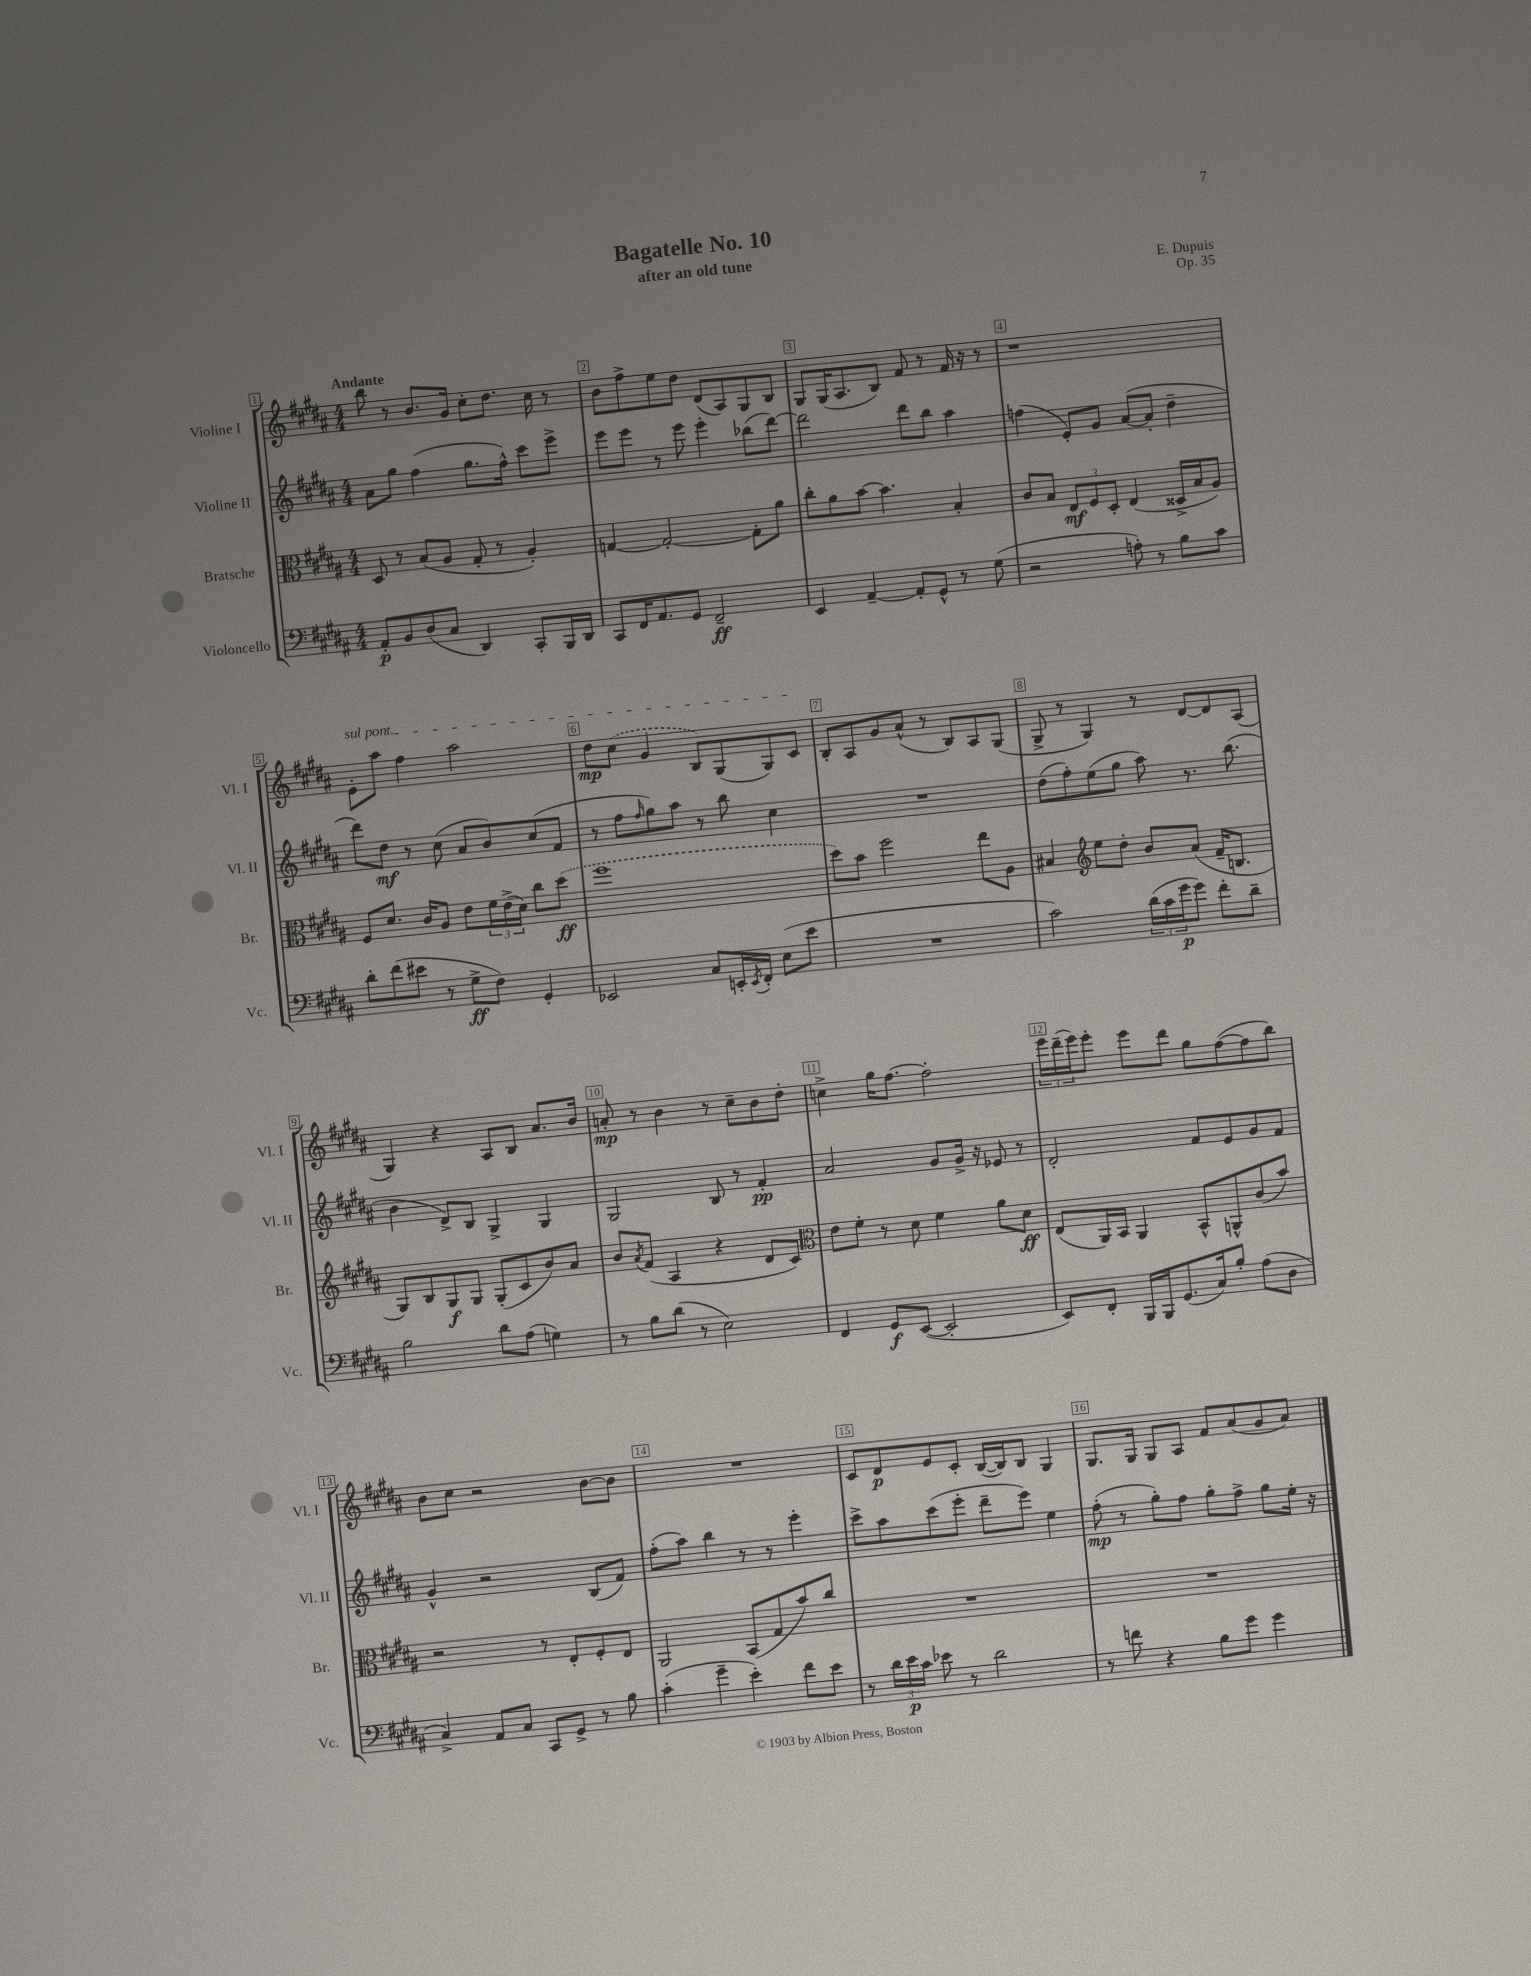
\header { title = "Bagatelle No. 10" composer = "E. Dupuis" subtitle = "after an old tune" opus = "Op. 35" }
<<
\new StaffGroup <<
\new Staff = "s0" \with { instrumentName = "Violine I" shortInstrumentName = "Vl. I" } {
    \clef treble \key b \major \numericTimeSignature \time 4/4 \tempo "Andante"
    b''8 r8 b'8. gis'16 cis''8-. dis''8. cis''16 r8 |
    b'8 fis''8-> e''8 dis''8 dis'8( ais8) gis8 b8 |
    gis8 gis16( ais8. b8) fis'8 r8 fis'16 r16 r8 |
    r1 |
    \once \override TextSpanner.bound-details.left.text = \markup { \italic "sul pont." } e'8-.\startTextSpan ais''8 fis''4 ais''2 |
    dis''8\mp \once \slurDashed cis''8( gis'4 b8) gis8( gis8) cis'8\stopTextSpan |
    b8-. ais8 gis'8 ais'8-^( r8 b8) ais8 gis8( |
    gis8-> r8 gis4) r8 dis'8~ dis'8 ais8( |
    gis4) r4 ais8 b8 ais'8. b'16 |
    a'8-.\mp r8 b'4 r8 cis''8-- b'8 dis''8-. |
    c''4-> gis''16 fis''8.~ fis''2-. |
    \tuplet 3/2 { e'''16 dis'''16--( e'''16) } e'''8-. e'''8 dis'''8 gis''8 fis''8~( fis''8 b''8) |
    b'8 cis''8 r2 b'8~ b'8 |
    R1 |
    cis'8 dis'8\p e'8 cis'8-. b16~( b16) b8 gis4 |
    gis8. gis16 gis8 ais8 fis'8 ais'8( gis'8 ais'8) \bar "|." |
}
\new Staff = "s1" \with { instrumentName = "Violine II" shortInstrumentName = "Vl. II" } {
    \clef treble \key b \major \numericTimeSignature \time 4/4
    ais'8 gis''8 fis''4( gis''8. fis''16-^) cis'''8 e'''8-> |
    e'''8 e'''8 r8 e'''8 e'''4-. bes''8( dis'''8~) |
    dis'''2 dis'''8 b''8 ais''4 |
    f''4( e'8-.) gis'8 ais'8~( ais'8-. dis''4-- |
    dis'''8) dis''8\mf r8 cis''8( ais'8 b'8) cis''8( fis'8 |
    r8 fis''8 \grace { fis''16 } gis''8) ais''8 r8 b''8 cis''4 |
    R1 |
    dis''8( fis''8-.) e''8( gis''8 ais''8) r8. b''8.( |
    b'4 dis'8->) b8 gis4-> gis4 |
    gis2 b8 r8 fis'4-.\pp |
    ais'2 gis'8 gis'16-> r16 ees'8 r8 |
    dis'2-. fis'8 e'8 gis'8 fis'8 |
    gis'4-^ r2 b8( fis'8) |
    fis''8-.( ais''8) b''4 r8 r8 e'''4-. |
    cis'''8-> ais''8 cis'''8( e'''8-. dis'''8-- e'''8) e''4 |
    fis''8-.\mp( r8 gis''8-.) fis''8 gis''8-. fis''8-> gis''8 e''16-. r16 \bar "|." |
}
\new Staff = "s2" \with { instrumentName = "Bratsche" shortInstrumentName = "Br." } {
    \clef alto \key b \major \numericTimeSignature \time 4/4
    dis8 r8 b8( ais8 gis8-. r8 ais4-.) |
    g4~ g2~-. g8-. ais'8 |
    cis''8-. ais'8 b'8~ b'4. b4-. |
    cis'8 b8 \tuplet 3/2 { e8\mf fis8 dis8-. } e4( disis16-> b16 ais8) |
    fis8 dis'8. cis'16 ais8 e'8 \tuplet 3/2 { fis'16 e'16->( dis'16) } cis''8 \once \slurDashed dis''8\ff( |
    fis''1 |
    dis''8) b'8 fis''2 e''8 ais8 |
    bis4 \clef treble e''8 dis''8-. b'8 ais'8( fis'16-- b8. |
    gis8) b8 gis8\f gis8 gis8-.( cis'8 b'8) ais'8 |
    b'8 \acciaccatura { ais'8 } fis'8( ais4 r4 dis'8 cis'8) |
    \clef alto e'8 fis'8-. r8 dis'8 fis'4 ais'8 dis'8\ff |
    e8( ais,16) b,16 ais,4 b,8-^ a,8-^ cis'8( b'8) |
    r2 r8 e8-. fis8-. e8 |
    ais,2 b,8( gis8 b'8) cis''8 |
    R1 |
    R1 \bar "|." |
}
\new Staff = "s3" \with { instrumentName = "Violoncello" shortInstrumentName = "Vc." } {
    \clef bass \key b \major \numericTimeSignature \time 4/4
    ais,8-.\p b,8 dis8( cis8 dis,4) cis,8-. b,,16 dis,16 |
    cis,8 fis,16 ais,8. gis,8 fis,2--\ff |
    e,4 ais,4~-- ais,8-. gis,8-^ r8 gis8( |
    r2 a8-.) r8 b8 cis'8 |
    dis'8-. fis'8( eis'8 r8 gis8->\ff fis8) gis,4-. |
    ees,2 cis8 e,16-. \acciaccatura { e,8 } fis,16-. e8( e'8 |
    R1 |
    cis'2) \tuplet 3/2 { dis'16( cis'16 gis'16\p } gis'8) fis'8-. dis'8-- |
    b2 dis'8 ais8( g4) |
    r8 b8 dis'8( r8 e2) |
    fis,4 gis,8\f e,8~( e,2-. |
    e,8) fis,8-. b,,16 b,,16 gis,8.( cis16) b8-. ais8( dis8 |
    cis4->) ais,8 cis8 cis,8 gis,8-> r8 b8 |
    cis'4-.( gis'4-- e'4-.) fis'8 e'8 |
    r8 \tuplet 3/2 { dis'16 e'16\p cis'16 } ees'8 r8 dis'2 |
    r8 f'8 r4 b8 gis'8 gis'4 \bar "|." |
}
>>
>>
\layout { \context { \Score \override BarNumber.break-visibility = ##(#f #t #t) barNumberVisibility = #all-bar-numbers-visible \override BarNumber.stencil = #(make-stencil-boxer 0.1 0.3 ly:text-interface::print) } }
